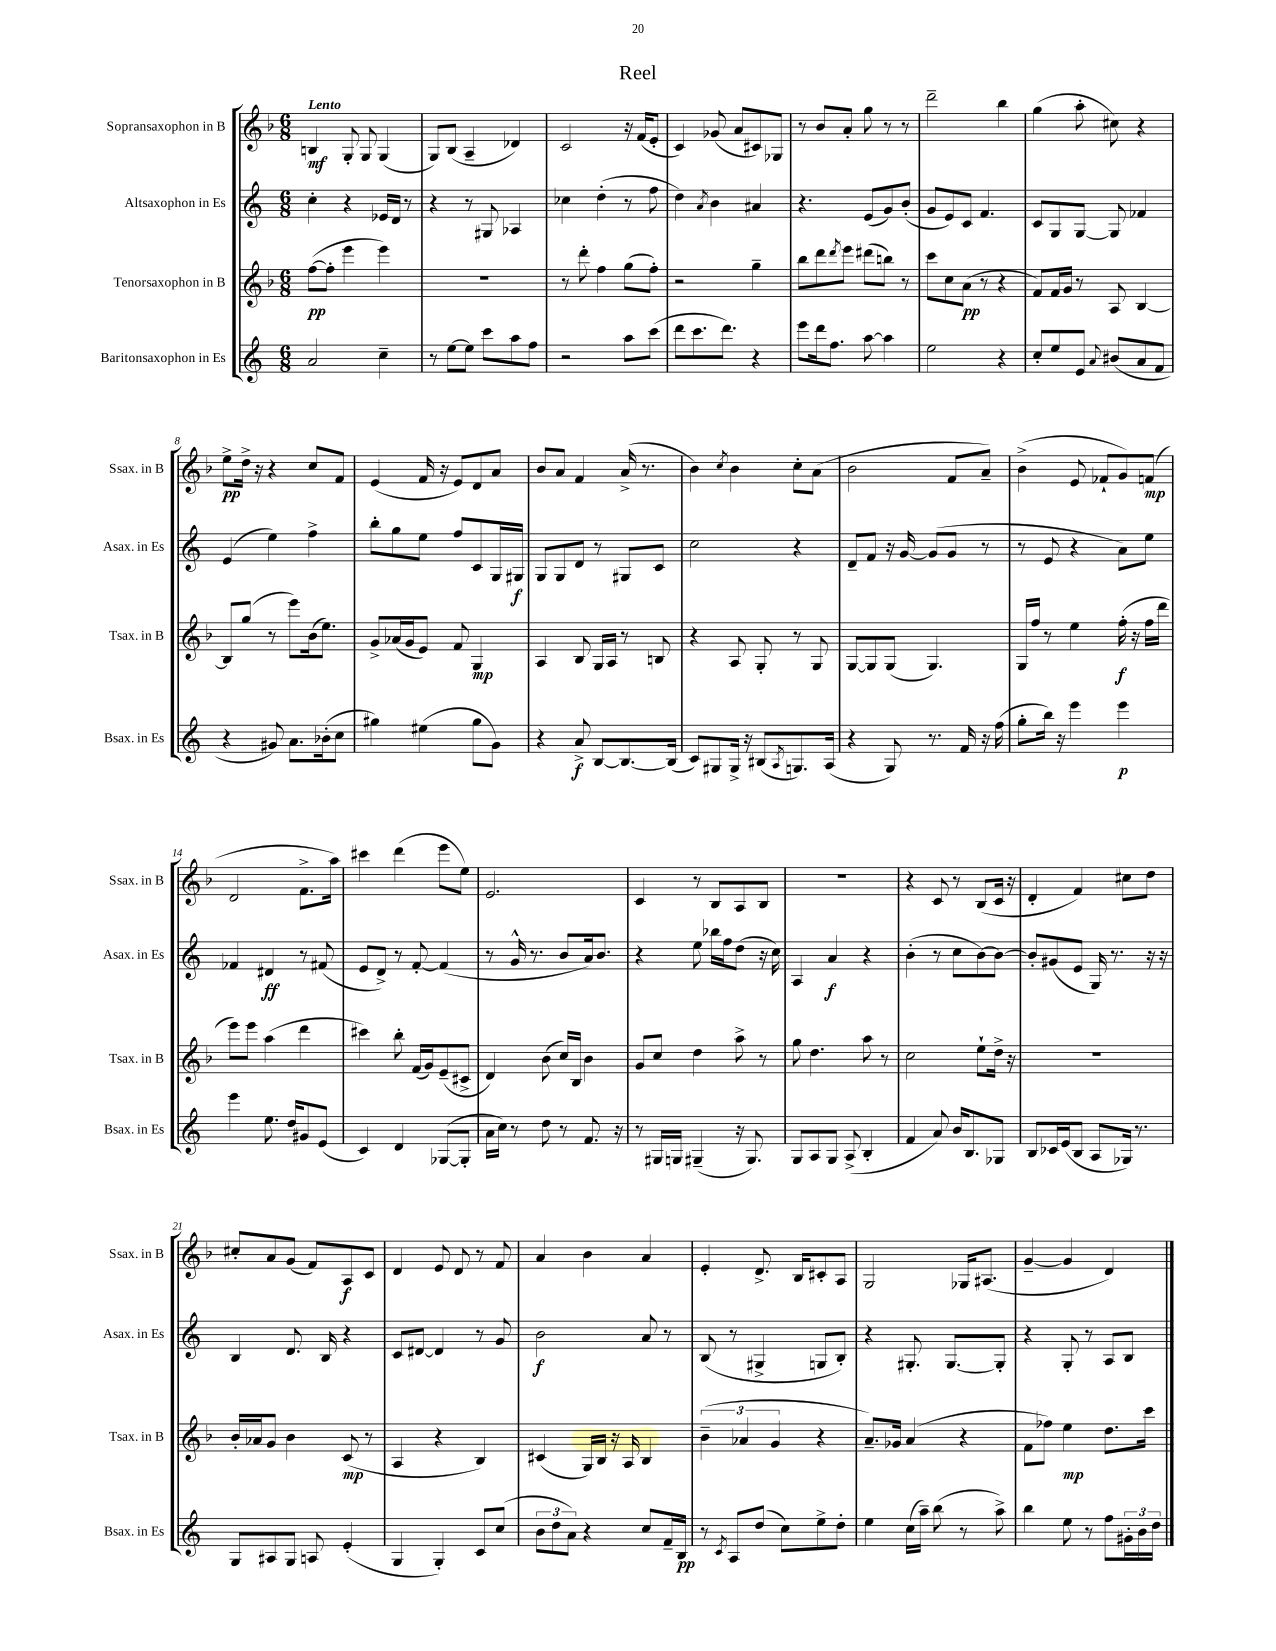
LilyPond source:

\header { title = "Reel" }
<<
\new StaffGroup <<
\new Staff = "s0" \with { instrumentName = "Sopransaxophon in B" shortInstrumentName = "Ssax. in B" } {
    \clef treble \key f \major \numericTimeSignature \time 6/8 \tempo "Lento"
    b4\mf g8-. g8 g4( |
    g8) bes8( a4-- des'4) |
    c'2 r16 f'16( e'8-. |
    c'4) ges'8( a'8 cis'8) ges8 |
    r8 bes'8 a'8-. g''8 r8 r8 |
    d'''2-- bes''4 |
    g''4( a''8-. cis''8) r4 |
    e''8->\pp d''16-> r16 r4 c''8 f'8 |
    e'4( f'16 r16 e'8) d'8 a'8 |
    bes'8 a'8 f'4 a'16->( r8. |
    bes'4) \acciaccatura { c''8 } bes'4 c''8-. a'8( |
    bes'2 f'8 a'8--) |
    bes'4->( e'8 fes'8-! g'8) f'8\mp( |
    d'2 f'8.-> a''16) |
    cis'''4 d'''4( e'''8 e''8) |
    e'2. |
    c'4 r8 bes8 a8 bes8 |
    R2. |
    r4 c'8 r8 bes8( c'16 r16 |
    d'4-. f'4) cis''8 d''8 |
    cis''8-. a'8 g'8( f'8) a8\f c'8 |
    d'4 e'8 d'8 r8 f'8 |
    a'4 bes'4 a'4 |
    e'4-. d'8.-> bes16 cis'8-. a8 |
    g2 ges16 ais8.( |
    g'4~-- g'4 d'4) \bar "|." |
}
\new Staff = "s1" \with { instrumentName = "Altsaxophon in Es" shortInstrumentName = "Asax. in Es" } {
    \clef treble \key c \major \numericTimeSignature \time 6/8
    c''4-. r4 ees'16 d'16 r8 |
    r4 r8 gis8 aes4 |
    ces''4 d''4-.( r8 f''8 |
    d''4) \acciaccatura { a'8 } b'4 ais'4 |
    r4. e'8( g'8) b'8-.( |
    g'8 e'8) c'8 f'4. |
    c'8 g8 g8~ g8 fes'4 |
    e'4( e''4) f''4-> |
    b''8-. g''8 e''8 f''8 c'8 g16 gis16\f |
    g8 g8 d'8 r8 gis8 c'8 |
    c''2 r4 |
    d'8-- f'8 r16 g'16~ g'8( g'8 r8 |
    r8 e'8 r4 a'8) e''8 |
    fes'4 dis'4\ff r8 fis'8( |
    e'8 d'8->) r8 f'8~-. f'4( |
    r8 g'16-^ r8. b'8 a'16) b'8. |
    r4 e''8 bes''16 f''16 d''8( r16 c''16) |
    a4 a'4\f r4 |
    b'4-.( r8 c''8 b'8~) b'8~ |
    b'8-. gis'8( e'8 g16) r8. r16 r16 |
    b4 d'8. b16 r4 |
    c'8 dis'8~ dis'4 r8 g'8 |
    b'2\f a'8 r8 |
    b8( r8 gis4-> g8 b8-.) |
    r4 gis8.-. gis8.~ gis8-. |
    r4 g8-. r8 a8 b8 \bar "|." |
}
\new Staff = "s2" \with { instrumentName = "Tenorsaxophon in B" shortInstrumentName = "Tsax. in B" } {
    \clef treble \key f \major \numericTimeSignature \time 6/8
    f''8~\pp( f''8-. e'''4 e'''4) |
    R2. |
    r8 d'''8-. f''4 g''8( f''8-.) |
    r2 g''4-- |
    bes''8 d'''8 \acciaccatura { d'''8 } e'''8 dis'''8( b''8) r8 |
    c'''8 c''8 a'8\pp( r8 r4 |
    f'8) f'16 g'16 r8 a8 bes4~ |
    bes8 g''8( r8 e'''8) bes'16( e''8.) |
    g'8-> aes'16( g'16 e'8) f'8 g4\mp |
    a4 bes8 g16 a16 r8 b8 |
    r4 a8 g8-. r8 g8 |
    g8~ g8 g8( g4.) |
    g16 f''16 r8 e''4 f''16-.\f( r16 f''16 d'''16 |
    e'''8) e'''8 a''4( d'''4 |
    cis'''4) bes''8-. f'16( g'16) e'8--( cis'8-> |
    d'4) bes'8( c''16) bes16 bes'4 |
    g'8 c''8 d''4 a''8-> r8 |
    g''8 d''4. a''8 r8 |
    c''2 e''8-! d''16-> r16 |
    R2. |
    bes'16-. aes'16 g'8 bes'4 c'8\mp( r8 |
    a4 r4 bes4) |
    cis'4( g16) bes16 r16 a16 bes4 |
    \tuplet 3/2 { bes'4--( aes'4 g'4 } r4 |
    a'8.--) ges'16 a'4( r4 |
    f'8 fes''8) e''4\mp d''8. c'''16 \bar "|." |
}
\new Staff = "s3" \with { instrumentName = "Baritonsaxophon in Es" shortInstrumentName = "Bsax. in Es" } {
    \clef treble \key c \major \numericTimeSignature \time 6/8
    a'2 c''4-- |
    r8 e''8~ e''8 c'''8 a''8 f''8 |
    r2 a''8 c'''8( |
    d'''8 c'''8. d'''8.) r4 |
    e'''8 d'''16 f''8. a''8~ a''4 |
    e''2 r4 |
    c''8-. e''8 e'8 \appoggiatura { a'8 } bis'8( a'8 f'8 |
    r4 gis'8) a'8. bes'16-.( c''8 |
    gis''4) eis''4( gis''8 g'8) |
    r4 a'8->\f b8~ b8.~ b16( |
    c'8) gis8 gis16-> r16 bis8( \acciaccatura { a8 } g8.) a16( |
    r4 g8) r8. f'16 r16 f''16( |
    g''8-. b''16) r16 e'''4 e'''4\p |
    e'''4 e''8. d''16 gis'8 e'8( |
    c'4) d'4 ges8~( ges8-. |
    a'16 c''16) r8 d''8 r8 f'8. r16 |
    r8 gis16 g16 gis4--( r16 gis8.) |
    g8 a8 g8 a8->( b4-. |
    f'4 a'8) b'16 b8. ges8 |
    b8 ces'16 e'16( b8 a8 ges16) r8. |
    g8 ais8 g8 a8 e'4-.( |
    g4 g4-.) c'8 c''8( |
    \tuplet 3/2 { b'8 d''8 a'8) } r4 c''8 f'16-- b16\pp |
    r8 \acciaccatura { c'8 } a8 d''8( c''8) e''8-> d''8-. |
    e''4 c''16( a''16--) b''8( r8 a''8->) |
    b''4 e''8 r8 f''8 \tuplet 3/2 { gis'16-. b'16 d''16 } \bar "|." |
}
>>
>>
